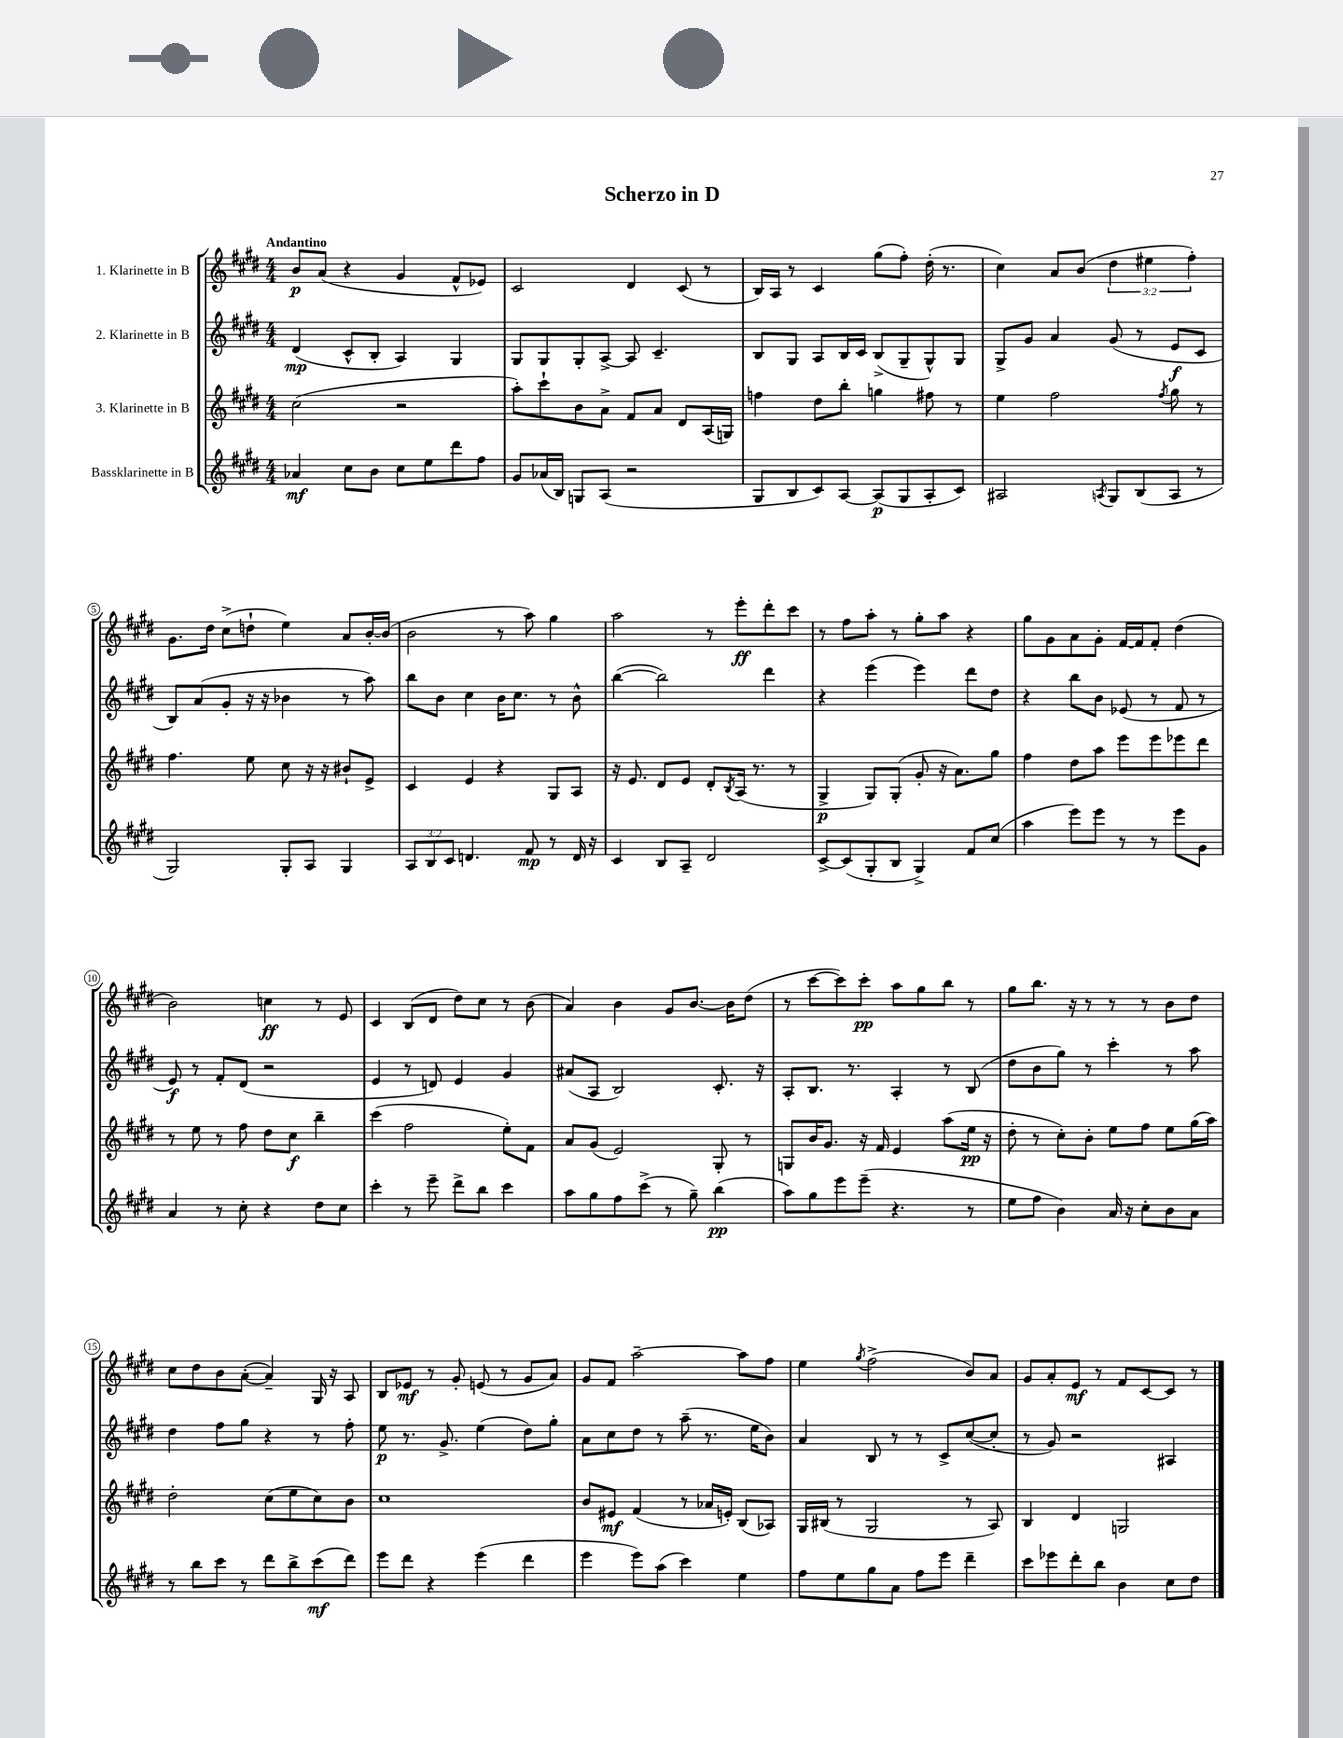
\header { title = "Scherzo in D" }
<<
\new StaffGroup <<
\new Staff = "s0" \with { instrumentName = "1. Klarinette in B" } {
    \clef treble \key e \major \numericTimeSignature \time 4/4 \override Staff.TupletNumber.text = #tuplet-number::calc-fraction-text \tempo "Andantino"
    b'8\p a'8( r4 gis'4 fis'8-^ ees'8) |
    cis'2 dis'4 cis'8( r8 |
    b16) a16 r8 cis'4 gis''8( fis''8-.) dis''16-.( r8. |
    cis''4) a'8 b'8( \tuplet 3/2 { dis''4 eis''4 fis''4-.) } |
    gis'8. dis''16 cis''8->( d''8-! e''4) a'8 b'16~-. b'16( |
    b'2 r8 a''8) gis''4 |
    a''2 r8 e'''8-.\ff dis'''8-. cis'''8 |
    r8 fis''8 a''8-. r8 gis''8-. a''8 r4 |
    gis''8 gis'8 a'8 gis'8-. fis'16~ fis'16 fis'8-. dis''4( |
    b'2) c''4\ff r8 e'8 |
    cis'4 b8( dis'8 dis''8) cis''8 r8 b'8( |
    a'4) b'4 gis'8 b'8.~ b'16 dis''8( |
    r8 cis'''8~ cis'''8) cis'''8-.\pp a''8 gis''8 b''8 r8 |
    gis''8 b''8. r16 r8 r8 r8 b'8 dis''8 |
    cis''8 dis''8 b'8 a'8~-.( a'4--) gis16 r16 a8 |
    b8 ees'8\mf r8 gis'8-. e'8( r8 gis'8 a'8) |
    gis'8 fis'8 a''2~-- a''8 fis''8 |
    e''4 \acciaccatura { gis''8 } fis''2->( b'8) a'8 |
    gis'8 a'8-. e'8\mf r8 fis'8 cis'8~ cis'8 r8 \bar "|." |
}
\new Staff = "s1" \with { instrumentName = "2. Klarinette in B" } {
    \clef treble \key e \major \numericTimeSignature \time 4/4
    dis'4\mp( cis'8-^ b8-. a4) gis4 |
    gis8 gis8 gis8-. a8~-> a8 cis'4.-- |
    b8 gis8 a8 b16 cis'16 b8->( gis8-- gis8-^) gis8 |
    gis8-> gis'8 a'4 gis'8( r8 e'8\f cis'8 |
    b8) a'8( gis'8-. r16 r16 bes'4 r8 a''8) |
    b''8 b'8 cis''4 b'16 cis''8. r8 b'8-^ |
    b''4~( b''2) dis'''4 |
    r4 e'''4( e'''4) dis'''8 dis''8 |
    r4 b''8 b'8 ees'8( r8 fis'8 r8 |
    e'8\f) r8 fis'8-. dis'8( r2 |
    e'4 r8 d'8) e'4 gis'4 |
    ais'8( a8 b2) cis'8.-. r16 |
    a8-. b8. r8. a4-. r8 b8( |
    dis''8 b'8 gis''8) r8 cis'''4-. r8 a''8 |
    dis''4 fis''8 gis''8 r4 r8 fis''8-. |
    e''8\p r8. gis'8.-> e''4( dis''8) gis''8-. |
    a'8 cis''8 dis''8 r8 a''8--( r8. e''16 b'8) |
    a'4 b8 r8 r8 cis'8-> cis''8~( cis''8-. |
    r8 gis'8) r2 ais4 \bar "|." |
}
\new Staff = "s2" \with { instrumentName = "3. Klarinette in B" } {
    \clef treble \key e \major \numericTimeSignature \time 4/4
    cis''2( r2 |
    a''8-.) cis'''8-! b'8 a'8-> fis'8 a'8 dis'8 a16( g16) |
    f''4 dis''8 b''8-. g''4 fis''8 r8 |
    e''4 fis''2 \acciaccatura { fis''8 } gis''8 r8 |
    fis''4. e''8 cis''8 r16 r16 bis'8-! e'8-> |
    cis'4 e'4 r4 gis8 a8 |
    r16 e'8. dis'8 e'8 dis'8-. \acciaccatura { b8 } a16( r8. r8 |
    gis4->\p gis8) gis8-.( gis'8-. r16 a'8.) gis''8 |
    fis''4 dis''8 a''8 e'''8 e'''8 ees'''8 dis'''8 |
    r8 e''8 r8 fis''8 dis''8 cis''8\f b''4-- |
    cis'''4( fis''2 e''8-.) fis'8 |
    a'8 gis'8( e'2) gis8-. r8 |
    g8 b'16 gis'8. r16 fis'16 e'4 a''8( e''16\pp r16 |
    dis''8-. r8 cis''8-.) b'8-. e''8 fis''8 e''8 gis''16( a''16) |
    dis''2-. cis''8( e''8 cis''8) b'8 |
    cis''1 |
    b'8 eis'8\mf fis'4( r8 aes'16 e'16-.) b8( aes8) |
    gis16 bis16( r8 gis2 r8 a8) |
    b4 dis'4 g2 \bar "|." |
}
\new Staff = "s3" \with { instrumentName = "Bassklarinette in B" } {
    \clef treble \key e \major \numericTimeSignature \time 4/4 \override Staff.TupletNumber.text = #tuplet-number::calc-fraction-text
    aes'4\mf cis''8 b'8 cis''8 e''8 dis'''8 fis''8 |
    gis'8 aes'16( b16) g8 a8( r2 |
    gis8 b8 cis'8) a8~ a8\p( gis8 a8-. cis'8) |
    ais2 \acciaccatura { a8 } gis8 b8( a8 r8 |
    gis2) gis8-. a8 gis4 |
    \tuplet 3/2 { a8 b8 cis'8 } d'4. fis'8\mp r8 d'16 r16 |
    cis'4 b8 a8-- dis'2 |
    cis'8~-> cis'8( gis8-. b8 gis4->) fis'8 cis''8( |
    a''4 e'''8) e'''8 r8 r8 e'''8 gis'8 |
    a'4 r8 cis''8-. r4 dis''8 cis''8 |
    cis'''4-. r8 e'''8-- dis'''8-> b''8 cis'''4 |
    a''8 gis''8 fis''8 cis'''8->( r8 gis''8--) b''4\pp( |
    a''8) gis''8 e'''8 e'''8--( r4. r8 |
    e''8 fis''8 b'4) a'16 r16 cis''8-. b'8 a'8 |
    r8 b''8 cis'''8 r8 dis'''8 b''8-> cis'''8\mf( dis'''8) |
    e'''8 dis'''8 r4 e'''4( dis'''4 |
    e'''4 e'''8) a''8( cis'''4) e''4 |
    fis''8 e''8 gis''8 a'8 fis''8 e'''8 dis'''4-- |
    cis'''8 ees'''8 dis'''8-. b''8 b'4 cis''8 dis''8 \bar "|." |
}
>>
>>
\layout { \context { \Score \override BarNumber.stencil = #(make-stencil-circler 0.1 0.3 ly:text-interface::print) } }
